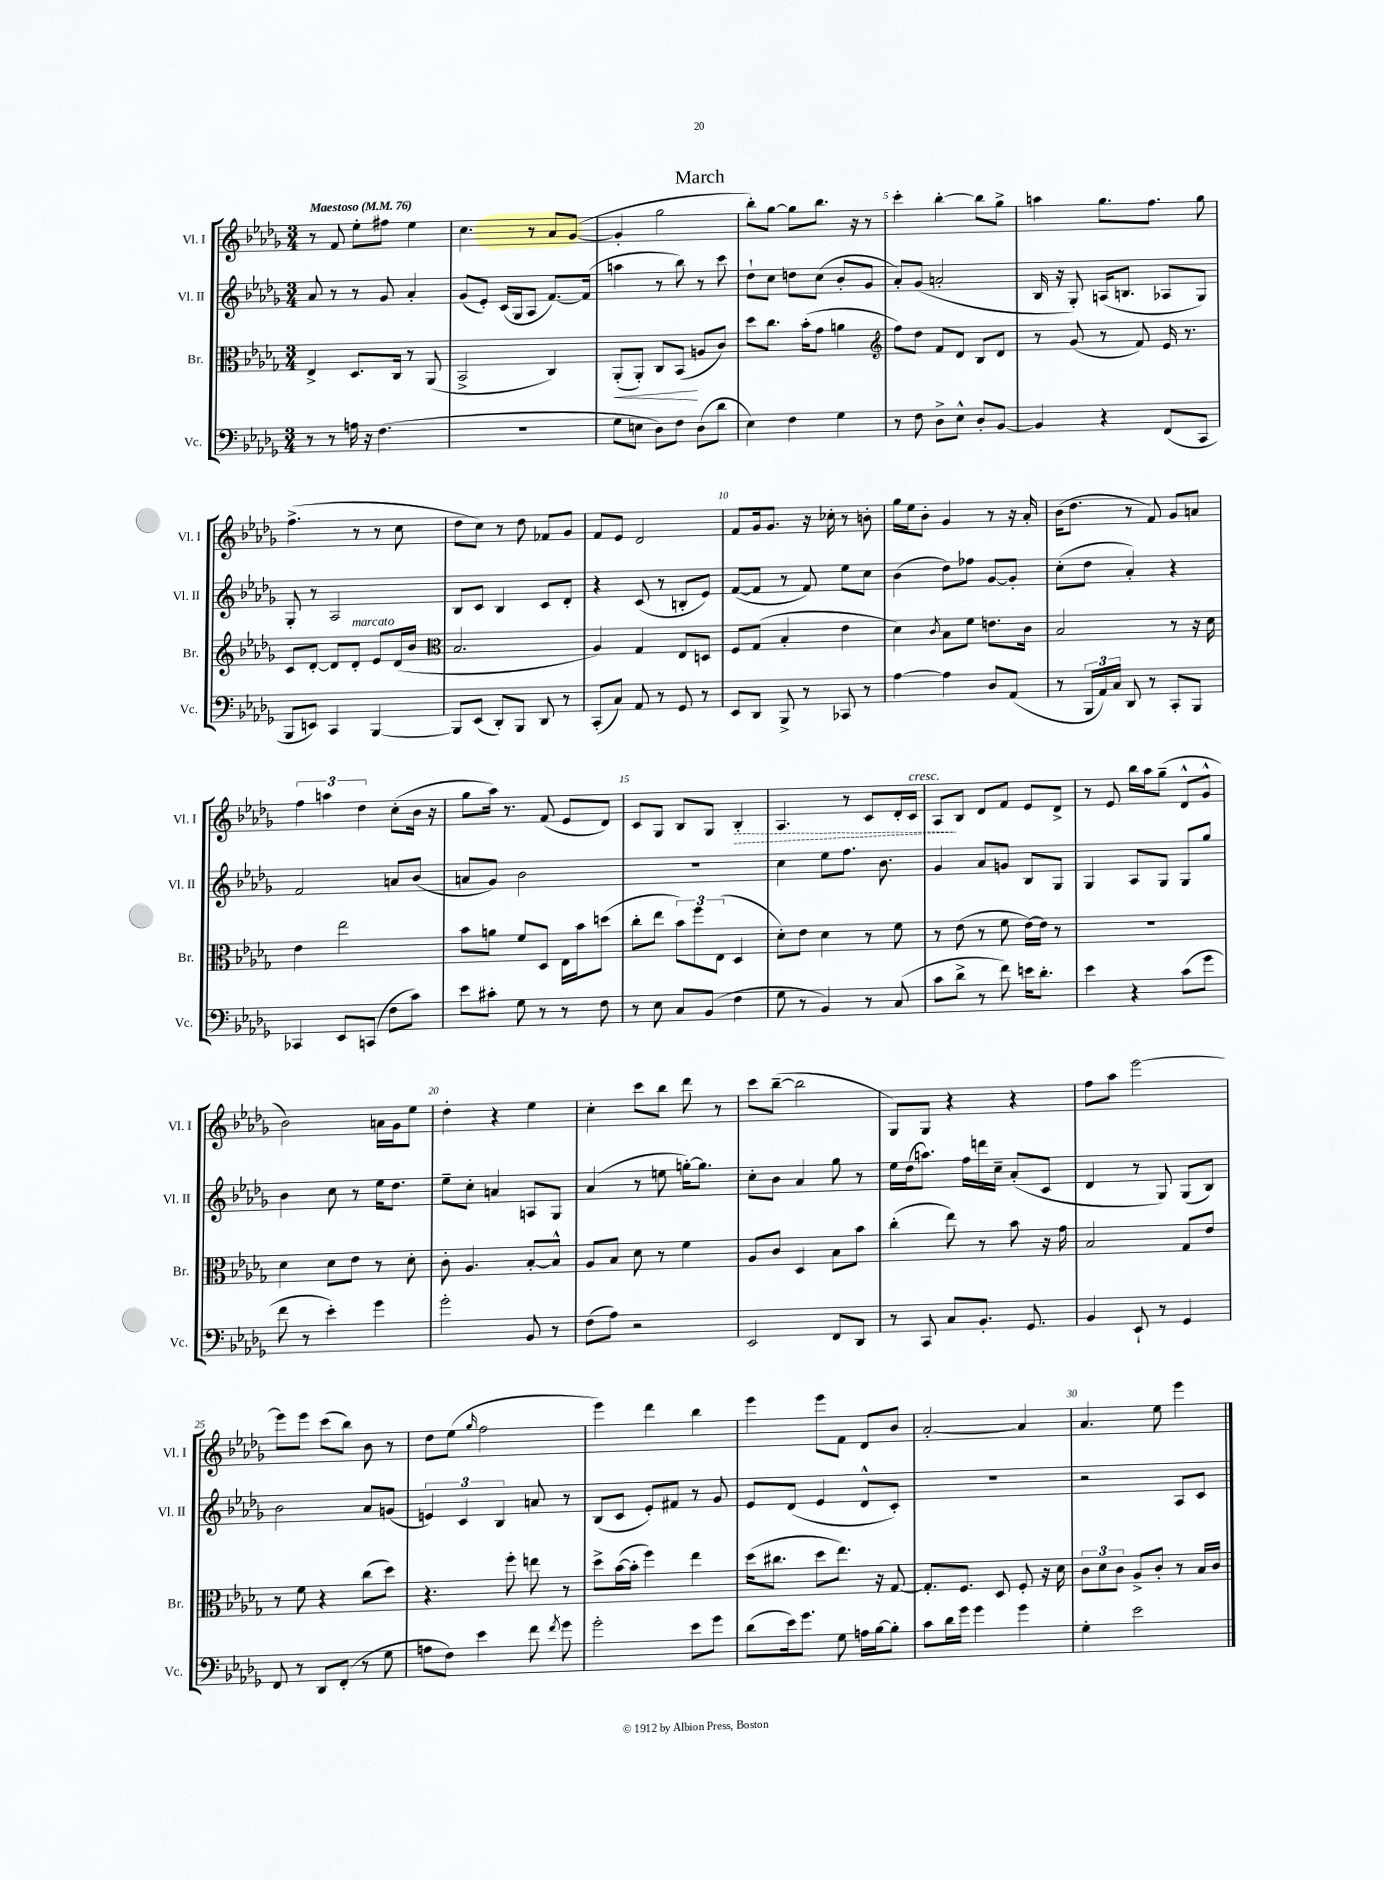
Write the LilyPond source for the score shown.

\header { title = "March" }
<<
\new StaffGroup <<
\new Staff = "s0" \with { instrumentName = "Vl. I" shortInstrumentName = "Vl. I" } {
    \clef treble \key des \major \numericTimeSignature \time 3/4 \tempo "Maestoso" 4 = 76
    \autoBeamOff r8 f'8 ees''8[-. fis''8] ees''4 |
    c''4. r8 aes'8[ ges'8]~( |
    ges'4-. ges''2 |
    bes''8[-.) ges''8]~ ges''8[ bes''8.] r16 r8 |
    c'''4-. bes''4~-. bes''8[ ges''8]-> |
    a''4 ges''8.[ f''8.] ges''8 |
    f''4.->( r8 r8 c''8 |
    des''8[ c''8]) r8 des''8 fes'8[ ges'8] |
    f'8[ ees'8] des'2 |
    f'8[ ges'16 ges'8.] r16 ces''16-. r8 b'8-. |
    ges''16[ ees''16 bes'8]-. ges'4 r8 r16 aes'16-. |
    bes'16[( des''8.] r8 f'8) ges'8[ a'8] |
    \tuplet 3/2 { f''4 a''4 des''4 } c''8[-.( bes'16] r16 |
    ges''8[ aes''16]) r8. f'8( ees'8[ des'8]) |
    c'8[ ges8] bes8[ ges8] \once \override Hairpin.style = #'dashed-line bes4-.\> |
    aes4. r8 c'8[ des'16-. c'16]^\markup { \italic "cresc." } |
    aes8[\! bes8] des'8[ f'8] ees'8[ des'8]-> |
    r8 ees'8 bes''16[ aes''16 ges''8]--( des'8[-^ ges'8]-^ |
    bes'2) a'16[ ges'16 ees''8] |
    des''4-. r4 ees''4 |
    c''4-. c'''8[ bes''8] des'''8 r8 |
    c'''8[ bes''8]~--( bes''2 |
    ges8[) ges8] r4 r4 |
    f''8[ aes''8] ees'''2~ |
    ees'''8[ ees'''8] c'''8[( bes''8]) bes'8 r8 |
    des''8[ ees''8]( \grace { ges''16 } f''2 |
    ees'''4) des'''4 bes''4 |
    ees'''4 ees'''8[ f'8] des'8[ bes'8] |
    aes'2~-. aes'4 |
    aes'4. ees''8 ees'''4 \bar "|." |
}
\new Staff = "s1" \with { instrumentName = "Vl. II" shortInstrumentName = "Vl. II" } {
    \clef treble \key des \major \numericTimeSignature \time 3/4
    \autoBeamOff aes'8 r8 r8 ges'8 aes'4-. |
    ges'8[( ees'8]-.) c'16[( ges16 aes8] f'8.[~) f'16]( |
    a''4 r8 bes''8) r8 c'''8 |
    des''8[-! c''8] d''8[ c''8]( bes'8[-. ges'8] |
    aes'8[-.) ges'8]( a'2-. |
    bes16 r16 ges8-.) a16[( b8.] aes8[ ges8]) |
    ges8-. r8 aes2 |
    bes8[ c'8] bes4 c'8[ des'8]-. |
    r4 c'8( r8 b8[-. ees'8]) |
    f'8[~( f'8] r8 f'8) ees''8[ c''8] |
    bes'4( des''8[) fes''8] ges'8[~ ges'8]-. |
    c''8[-.( des''8] aes'4-.) r4 |
    f'2 a'8[ bes'8]( |
    a'8[ ges'8]) bes'2 |
    R2. |
    c''4 ees''8[ f''8.] bes'8. |
    ges'4 aes'8[ g'8] bes8[ ges8] |
    ges4 aes8[ ges8] ges8[ ges''8] |
    bes'4 c''8 r8 ees''16[ des''8.] |
    ees''8[-- c''8]-. a'4 a8[ ges8] |
    aes'4( r8 e''8 g''16[~-.) g''8.] |
    c''8[-. bes'8] aes'4 ges''8 r8 |
    ees''16[ des''16( a''8.]) f''16[ d'''16 c''16]-- aes'8[-.( c'8] |
    des'4 r8 ges8) ges8[( bes8]) |
    bes'2 aes'8[ g'8]( |
    \tuplet 3/2 { e'4) c'4 bes4 } a'8 r8 |
    bes8[( c'8] ees'8[-.) fis'8] r8 ges'8 |
    ees'8[ des'8]( ees'4 des'8[-^ c'8]-.) |
    R2. |
    r2 aes8[ c'8] \bar "|." |
}
\new Staff = "s2" \with { instrumentName = "Br." shortInstrumentName = "Br." } {
    \clef alto \key des \major \numericTimeSignature \time 3/4
    \autoBeamOff ees4-> des8.[ c16] r8 aes,8( |
    bes,2-> c4) |
    aes,8[-.\<( aes,8]-.) c8[ bes,8]\!( a8[ c'8]) |
    des''8[ c''8.] bes'16[-.( ges'8] a'4 |
    \clef treble f''8[) des''8] f'8[ des'8] bes8[ des'8] |
    r8 ges'8( r8 f'8) ees'16 r8. |
    c'8[ des'8]~-. des'8[ des'8]-.^\markup { \italic "marcato" } ees'8[ des'16( bes'16] |
    \clef alto bes2. |
    aes4) ges4 ees8[ d8] |
    f8[ ges8]( bes4-. ees'4 |
    des'4) \acciaccatura { c'8 } bes8[ f'8] e'8.[ c'16] |
    bes2 r8 r16 des'16 |
    ees'4 ees''2 |
    bes'8[ a'8] f'8[ des8] ees16[ bes'16 d''8]( |
    c''8[-. ees''8] \tuplet 3/2 { bes'8[) f''8 ees8]( } des4 |
    des'8[-.) ees'8] des'4 r8 f'8 |
    r8 ees'8( r8 f'8 ees'16[~) ees'16] r8 |
    R2. |
    des'4 des'8[ ees'8] r8 des'8-. |
    c'8-. aes4. bes8[~-. bes8]-^ |
    aes8[ bes8] des'8 r8 f'4 |
    aes8[ c'8] des4 bes8[ bes'8] |
    c''4-.( ees''8) r8 bes'8 r16 ges'16 |
    bes2 ges8[ ees'8] |
    r8 f'8 r4 c''8[( des''8]) |
    r4. f''8-. e''8 r8 |
    des''8[-> bes'16~( bes'16]-. f''4) ees''4 |
    des''16[( cis''8.] des''8[ ees''8.]) r16 ges8~ |
    ges8.[-. f8.] des8 f8-. r16 des'16 |
    \tuplet 3/2 { c'8[ des'8 c'8] } aes8[-> c'8]-. r8 bes16[ c'16] \bar "|." |
}
\new Staff = "s3" \with { instrumentName = "Vc." shortInstrumentName = "Vc." } {
    \clef bass \key des \major \numericTimeSignature \time 3/4
    \autoBeamOff r8 r8 a16 r16 f4.( |
    R2. |
    ges8[ e8] des8[) f8] des8[( des'8] |
    ees4) f4 ges4 |
    r8 f8 des8[-> ees8]-^ des8[-. bes,8]~ |
    bes,4 r4 f,8[( c,8] |
    bes,,8[ e,8]) c,4 bes,,4~ |
    bes,,8[ ees,8]( des,8[-.) bes,,8] des,8 r8 |
    c,8[-.( c8]) aes,8 r8 ges,8 r8 |
    ees,8[ des,8] bes,,8-> r8 ces,8 r8 |
    aes4~ aes4 des8[ aes,8]( |
    r8 \tuplet 3/2 { bes,,16[ aes,16) c16] } des,8 r8 c,8[-. bes,,8] |
    ces,4 ees,8[ c,8]( f8[ c'8]) |
    ees'8[ cis'8]-. ges8 r8 r8 f8 |
    r8 ees8 c8[ bes,8]( f4 |
    ges8 r8 bes,4) r8 c8( |
    c'8[ des'8]-> r8 f'8) e'16[ des'8.]-. |
    ees'4 r4 c'8[( ges'8] |
    f'8 r8 ees'4-.) ges'4 |
    ges'2-. bes,8 r8 |
    f8[( aes8]) r2 |
    ees,2 f,8[ des,8] |
    r8 c,8 c8[ bes,8.]-. ges,8. |
    bes,4 ees,8-! r8 ges,4 |
    f,8 r8 des,8[ f,8]-.( r8 ges8 |
    a8[ f8]) ees'4 f'8 \acciaccatura { f'8 } ges'8 |
    ges'2-. ees'8[ ges'8] |
    des'8[( ees'16) ges'8.] ges8 a16[ bes16~ bes8]-. |
    c'8[ des'16 ges'16] ges'4 ges'4 |
    ges4-. ees'2 \bar "|." |
}
>>
>>
\layout { \context { \Score \override BarNumber.break-visibility = ##(#f #t #t) barNumberVisibility = #(every-nth-bar-number-visible 5) } }
